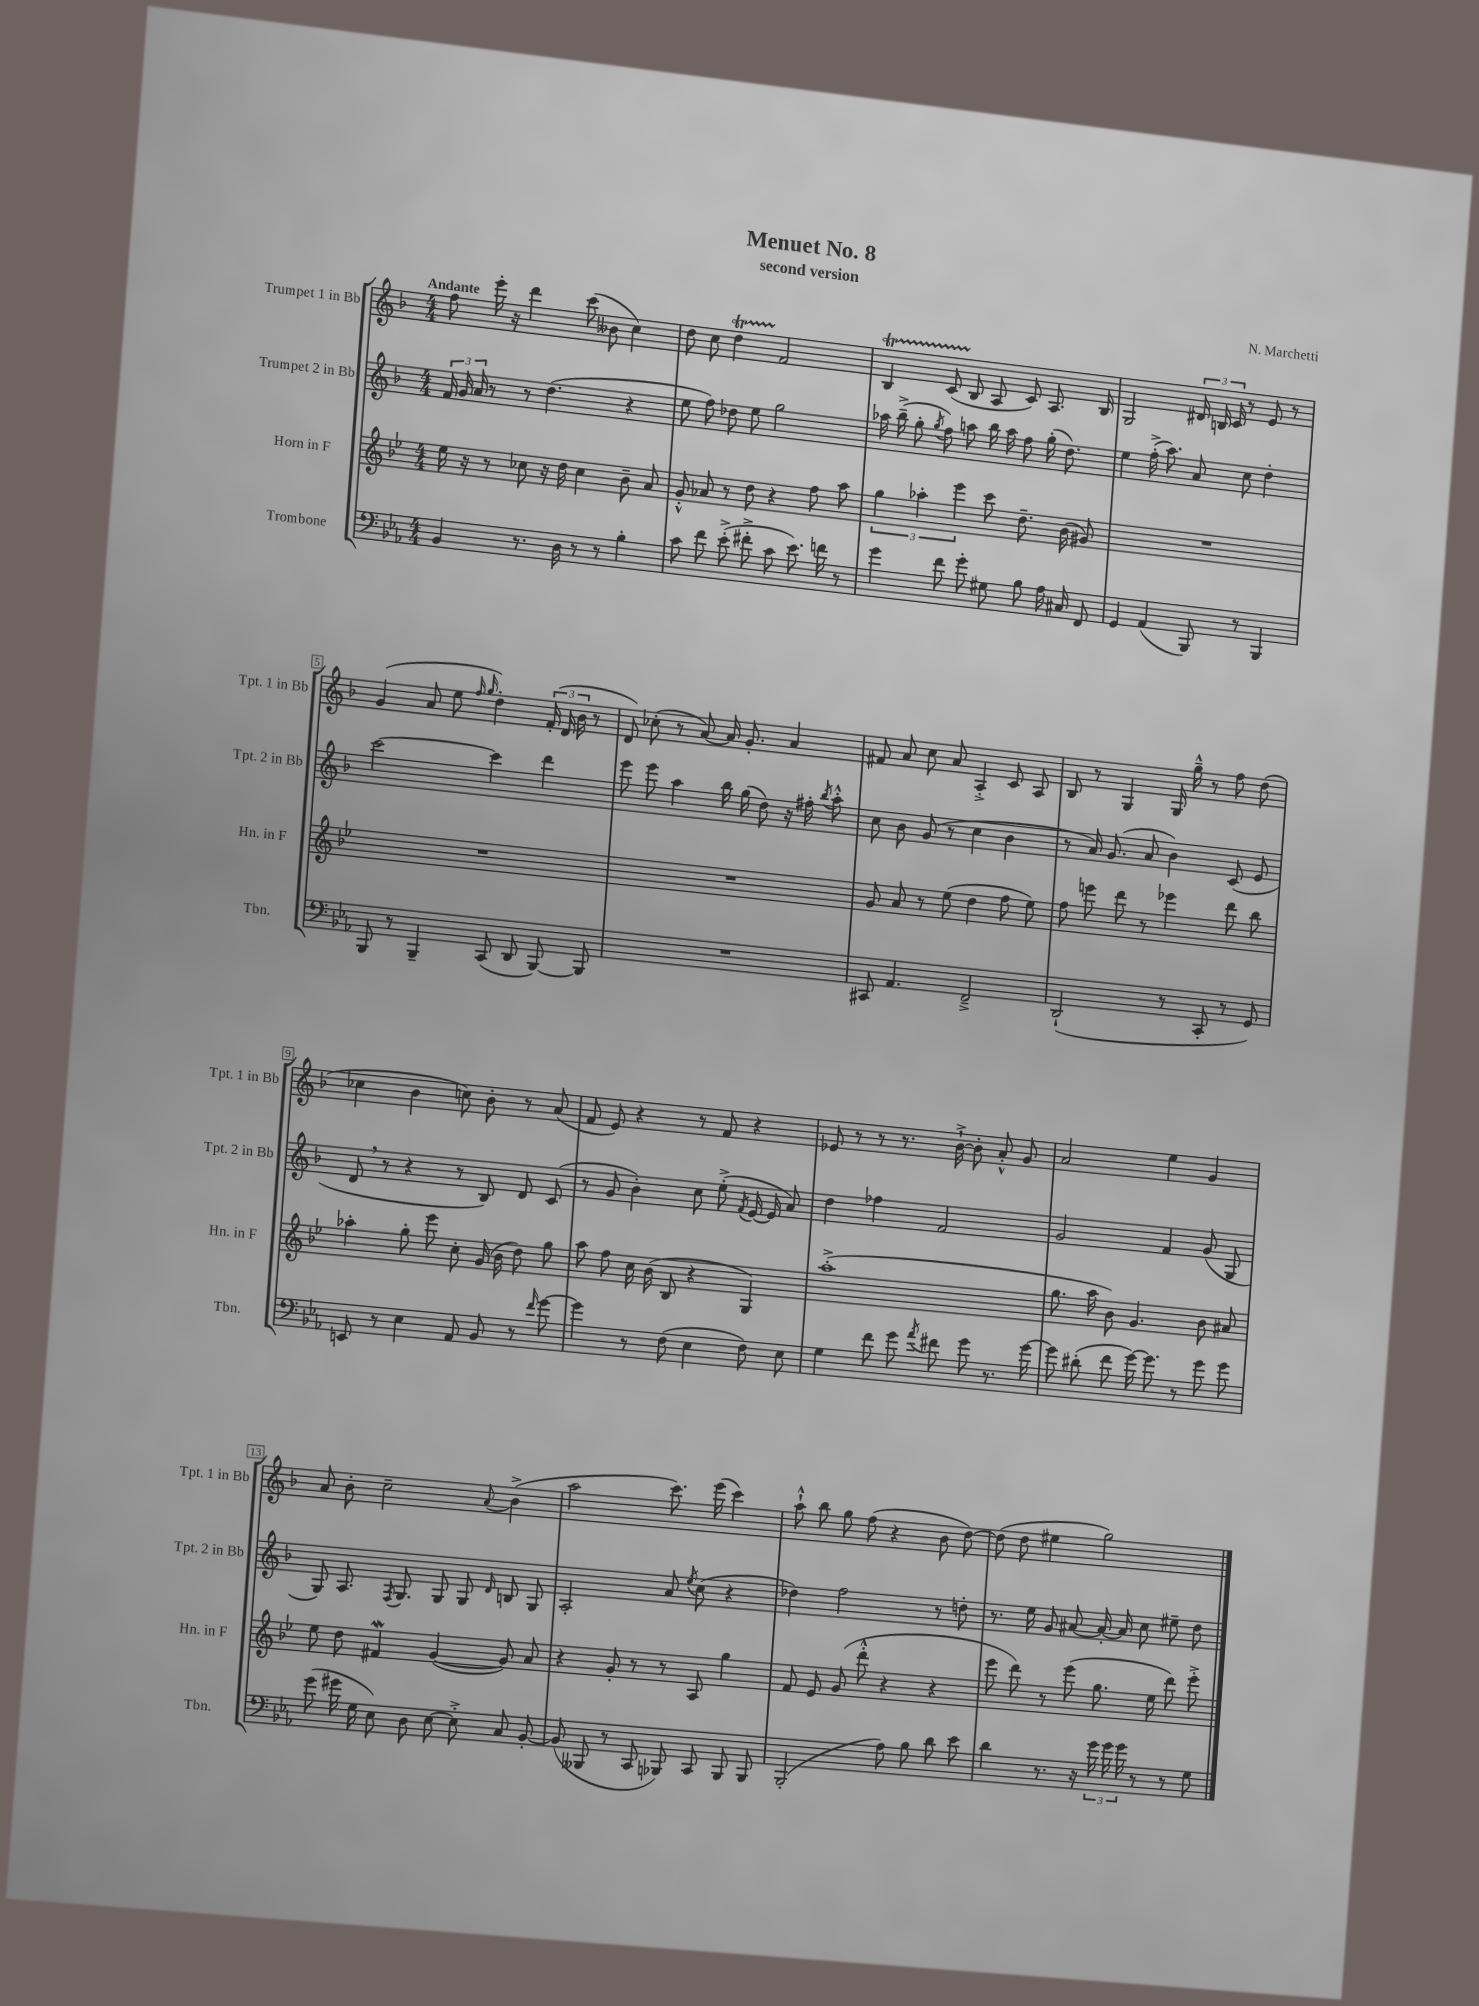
\header { title = "Menuet No. 8" composer = "N. Marchetti" subtitle = "second version" }
<<
\new StaffGroup <<
\new Staff = "s0" \with { instrumentName = "Trumpet 1 in Bb" shortInstrumentName = "Tpt. 1 in Bb" } {
    \clef treble \key f \major \numericTimeSignature \time 4/4 \tempo "Andante"
    \autoBeamOff f''8 e'''16-. r16 d'''4 c'''8( beses'8 c''4) |
    d''8 c''8 d''4\startTrillSpan f'2\stopTrillSpan |
    bes4\startTrillSpan c'8( bes8\stopTrillSpan a8 c'8) a8. bes16 |
    g2 \tuplet 3/2 { dis'16 b16 c'16 } r8 e'8 r8 |
    g'4( a'8 e''8 \grace { f''16 g''16 } d''4-.) \tuplet 3/2 { f'16-.( d'16 bes'16 } r8 |
    d'8) ces''8-.( r8 a'8~) a'16 g'8.-. a'4 |
    fis'8 a'8 c''8 a'8 a4-.-> c'8 a8 |
    bes8 r8 g4 g16 g''16---^ r8 f''8 d''8( |
    ces''4 bes'4 c''8) bes'8-. r8 a'8( |
    f'8 e'8) r4 r8 f'8 r4 |
    ees'8 r8 r8 r8. bes'16~-!-> bes'8-. a'8-.-^ g'8 |
    a'2 e''4 g'4 |
    a'8 bes'8-. c''2-- \appoggiatura { a'8 } bes'4->( |
    a''2 c'''8.) e'''16( c'''4) |
    a''8-!-^ bes''8 g''8 f''8( r4 bes'8 d''8~) |
    d''8( d''8 eis''4 g''2) \bar "|." |
}
\new Staff = "s1" \with { instrumentName = "Trumpet 2 in Bb" shortInstrumentName = "Tpt. 2 in Bb" } {
    \clef treble \key f \major \numericTimeSignature \time 4/4
    \autoBeamOff \tuplet 3/2 { f'16 g'16 a'16 } r8 r8 d''4.( r4 |
    e''8 f''8) des''8 e''8 g''2 |
    aes''16 bes''16--->( g''8-. \acciaccatura { g''8 } f''8) a''8 bes''16 a''16 f''8 g''16-.( d''8.) |
    e''4 f''16-.->( a''8.) a'8 c''8 d''4-. |
    c'''2~ c'''4 d'''4 |
    e'''8 e'''8 a''4 bes''16 g''16( d''8) r16 fis''16-. \acciaccatura { bes''8 } a''8-.-^ |
    c''8 bes'8 g'8( r8 c''4 bes'4 |
    r8 a'16) g'8.( a'8 bes'4) c'8( e'8 |
    d'8 \breathe r8 r4 r8 bes8) d'8 c'8( |
    r8 g'8 bes'4-.) c''8 e''8-.->( \acciaccatura { f'8 } e'16~ e'16 a'8) |
    d''4 fes''4 f'2 |
    g'2 f'4 g'8( g8 |
    g8) a8. \acciaccatura { f8 } g8. g8 g8 \grace { d'16 } b8 g8 |
    a2-. a'8 \acciaccatura { e''8 } c''8( r4 |
    des''4) f''2 r8 d''8-. |
    r8. e''16 g'8 ais'8~ ais'16~-. ais'16 c''8 eis''8-- d''8 \bar "|." |
}
\new Staff = "s2" \with { instrumentName = "Horn in F" shortInstrumentName = "Hn. in F" } {
    \clef treble \key bes \major \numericTimeSignature \time 4/4
    \autoBeamOff ees''16 r16 r8 ces''8 r16 d''16 ces''4 bes'8-- a'8 |
    g'8-.-^ aes'8 r8 d''8 r4 f''8 a''8 |
    \tuplet 3/2 { g''4 aes''4-. ees'''4 } c'''8 d''8.-- bes'16( gis'8) |
    R1 |
    R1 |
    R1 |
    g'8 a'8 r8 ees''8( d''4 f''8 ees''8) |
    f''8 e'''8 d'''8 r8 ees'''4 d'''8 bes''8 |
    aes''4-. g''8-. ees'''8 c''8-. g'16( bes'16 d''8) g''8 |
    a''8 f''8 c''16 bes'16( bes8 r4 g4) |
    a''1-.->( |
    g''8. a''16 bes'8) g'4. bes'8 ais'8 |
    ees''8 d''8 fis'4\mordent g'4~( g'8) a'8 |
    r4 g'8-. r8 r8 a8 g''4 |
    f'8 ees'8 g'8( d'''8-.-^ r4 r4 |
    ees'''8 d'''8) r8 ees'''8( g''8. ees''16 d'''8) ees'''8-.-> \bar "|." |
}
\new Staff = "s3" \with { instrumentName = "Trombone" shortInstrumentName = "Tbn." } {
    \clef bass \key ees \major \numericTimeSignature \time 4/4
    \autoBeamOff bes,4 r8. d16 r8 r8 bes4-. |
    c'8 f'8 ees'8-.->( fis'8-.-> c'8 ees'8.) f'16 r8 |
    g'4 f'8 g'8-. gis8 bes8 aes16 cis16 f,8 |
    g,4 aes,4( bes,,8) r8 bes,,4 |
    bes,,8 r8 bes,,4-- c,8( d,8 bes,,8~) bes,,8 |
    R1 |
    cis,8 aes,4. f,2---> |
    d,2-!( r8 c,8-. r8 g,8) |
    e,8 r8 ees4 aes,8 bes,8 r8 \grace { f'16 } g'8~ |
    g'4 r8 f8( ees4 f8) ees8 |
    g4 f'8 g'8 \acciaccatura { aes'8 } fis'8 g'8 r8. g'16~ |
    g'8 dis'8-.( f'8 g'16~) g'8. r8 g'8 g'8 |
    g'8( gis'16 g16 ees8) d8 ees8~ ees8-.-> c8 bes,8~-. |
    bes,8( beses,,8 r8 c,8 bes,,8) c,8 bes,,8 bes,,8 |
    bes,,2-.( aes8) bes8 d'8 ees'8 |
    d'4 r8. r16 \tuplet 3/2 { g'16 g'16 g'16 } r8 r8 g8 \bar "|." |
}
>>
>>
\layout { \context { \Score \override BarNumber.stencil = #(make-stencil-boxer 0.1 0.3 ly:text-interface::print) } }
